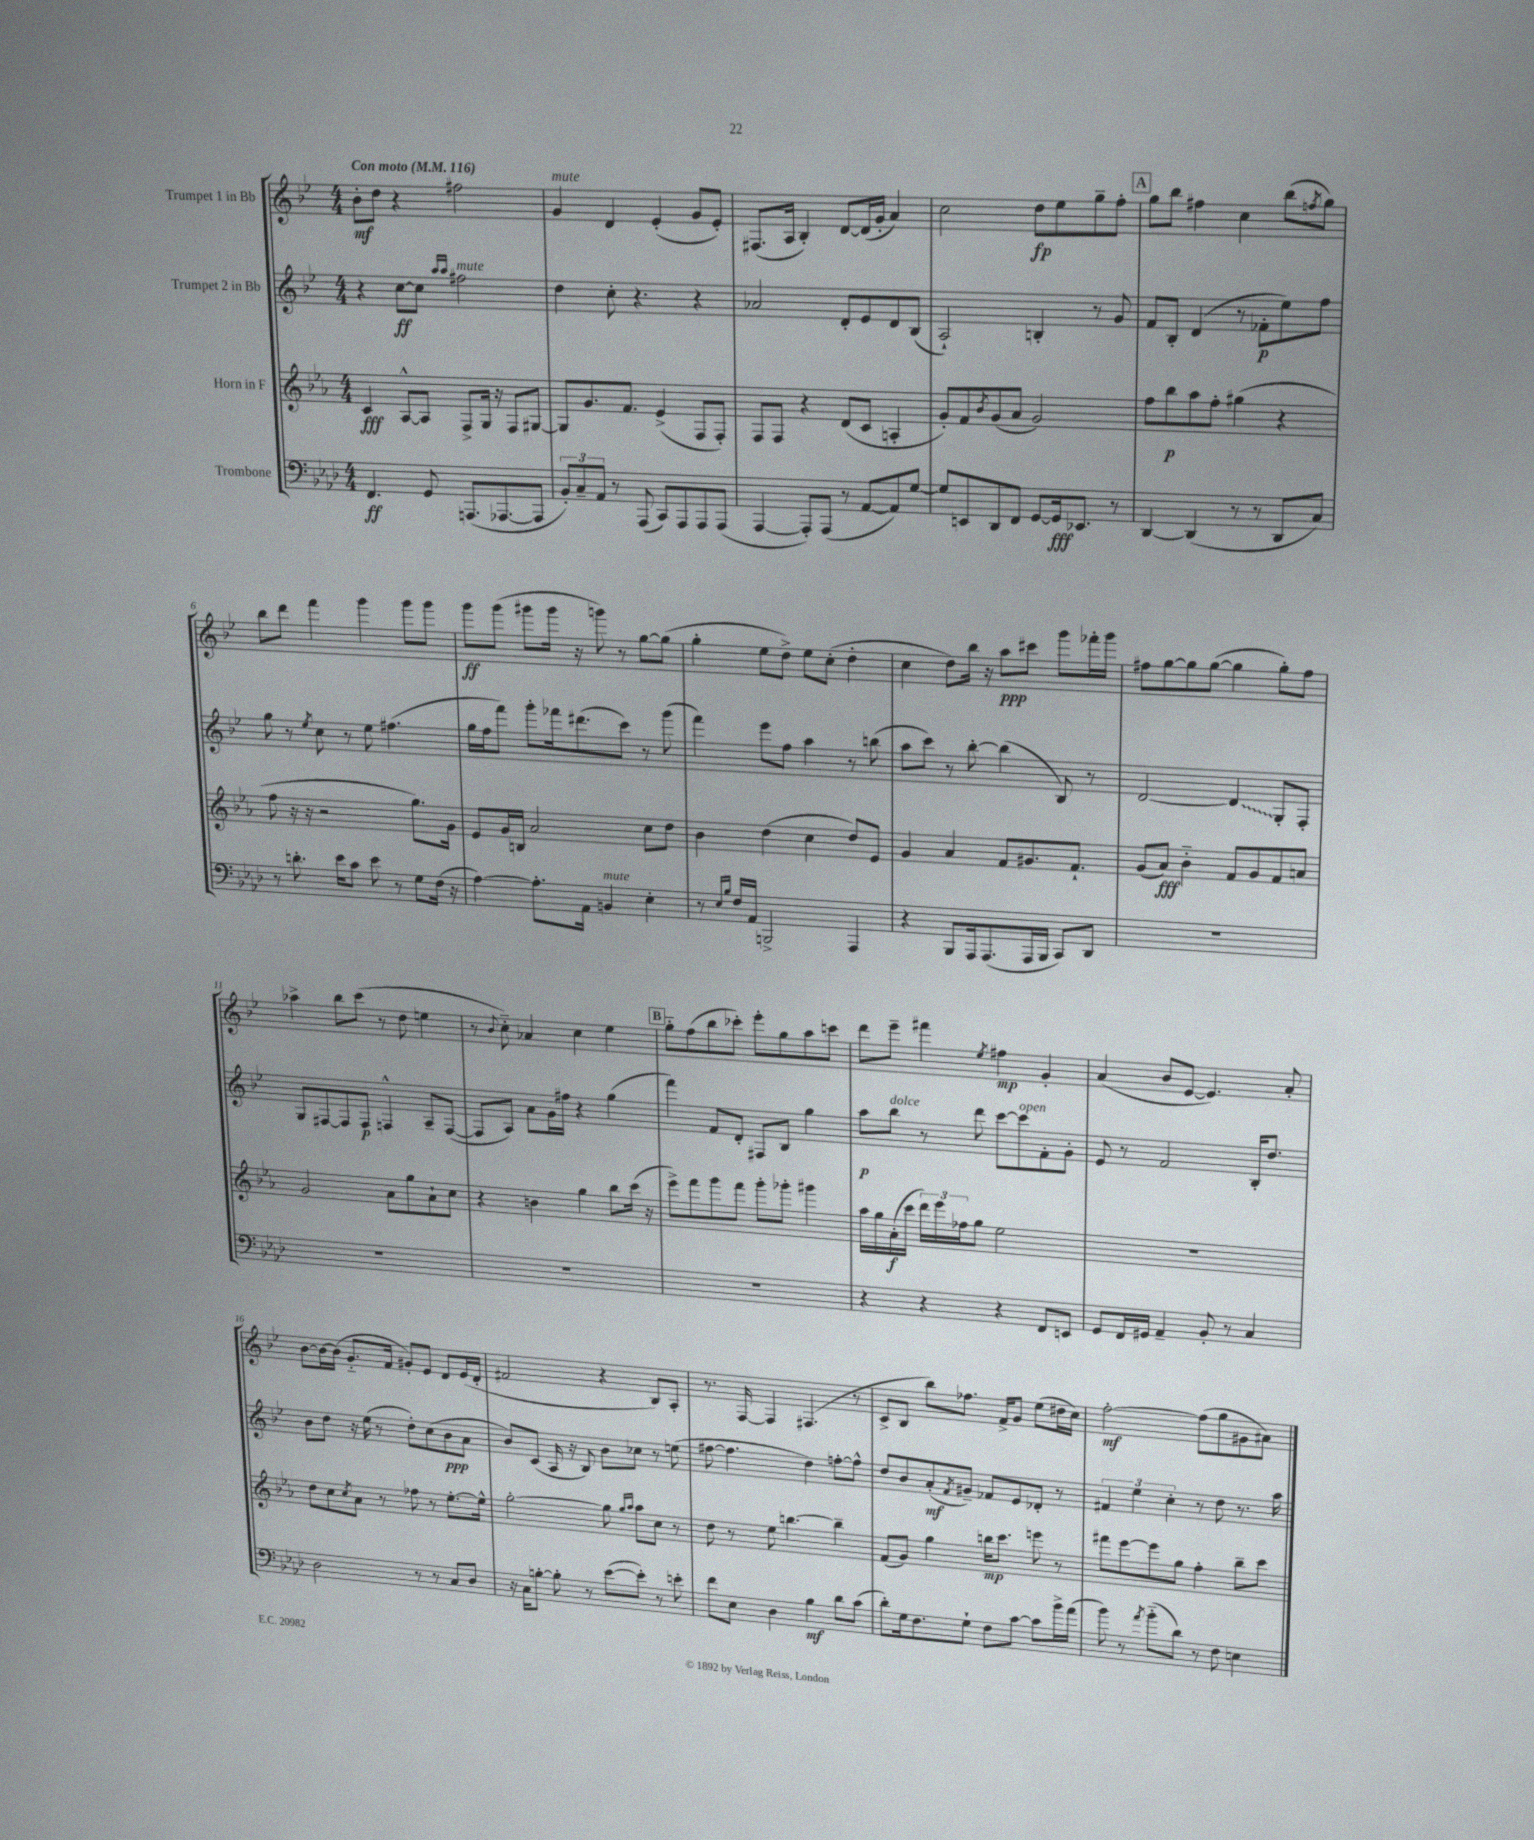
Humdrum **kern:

**kern	**kern	**kern	**kern
*staff4	*staff3	*staff2	*staff1
*clefF4	*clefG2	*clefG2	*clefG2
*k[b-e-a-d-]	*k[b-e-a-]	*k[b-e-]	*k[b-e-]
*M4/4	*M4/4	*M4/4	*M4/4
*MM116	*MM116	*MM116	*MM116
4.FF	4c	4r	8b-'
.	.	.	8dd
.	[8A-^^	[8cc	4r
8GG	8A-]	8cc]	.
.	.	16qqaa	.
.	.	16qqaa	.
(8.AAA	8F^	2ff#	2ff#
.	16G	.	.
[8.AAA-	16r	.	.
.	8F	.	.
8AAA-]	[8G#	.	.
=	=	=	=
12BB-')	8G#]	4dd	4g
12C~	.	.	.
.	8.g	.	.
12AA-	.	.	.
8r	.	8cc'	4d
.	8.f	.	.
(8AAA-	.	4.r	.
8CC)	(4e-^	.	(4e-'
8AAA-	.	.	.
8AAA-	8F	4r	8g
(8AAA-	8F')	.	8e-')
=	=	=	=
[4AAA-	8F	2a-	(8.F#
.	8F	.	.
.	.	.	16A
8AAA-'])	4r	.	4B-')
(8AAA-	.	.	.
8r	(8d	8d'	[8d
[8AA-	8c	8e-	(16d]
.	.	.	16g'
8AA-])	4A'	8d	4a)
[8G	.	(8B-	.
=	=	=	=
8G]	8g')	2A`)	2cc
8EE	8f	.	.
.	8qb-	.	.
8DD-	(8g	.	.
8FF	8a-	.	.
[8GG	2g)	4B'	8dd
16GG]	.	.	8ee-
8.EE-	.	.	.
.	.	8r	8gg~
8r	.	8g	8ff'
=	=	=	=
[4DD-	8ff	8f	8gg
.	8bb-	8B-'	8bb-
(4DD-]	8aa-	(4d	4ff#
.	8ff'	.	.
8r	(4gg#	8r	4cc
8r	.	8f-'	.
8DD-	4r	8ee-)	(8bb-
.	.	.	8qff
8C)	.	8ff	8gg)
=	=	=	=
8r	8ff	8gg	8bb-
8.d'	16r	8r	8ddd
.	16r	.	.
.	.	8qee-	.
.	2r	8cc	4fff
16e-	.	.	.
8c	.	8r	.
8e-	.	8ee-	4ggg
8r	.	(4.ff#	.
8G	8.gg)	.	8ggg
(16F	.	.	8ggg
16r	16g	.	.
=	=	=	=
[4A-)	8e-	16gg	8ggg
.	.	16ff	.
.	16g	8fff)	(8ggg
.	16B	.	.
8.A-']	2a-	8ggg'	8ggg#
.	.	16fff-	16ggg#
16AA-	.	(8.ddd#	16r
4BB	.	.	8ggg)
.	.	8ccc)	8r
4E-'	8cc	8r	[8gg
.	8dd	(8ggg	(8gg]
=	=	=	=
8r	4b-	4fff)	4gg'
16qqE-	.	.	.
16qqB-	.	.	.
16F	.	.	.
16AA-	.	.	.
2BBB^	(4dd	8eee-	8ee-
.	.	8ff	8dd^)
.	4cc	4aa	8ee-
.	.	.	(8cc'
4AAA-	8dd)	8r	4dd'
.	8e-	(8bb	.
=	=	=	=
4r	4g	8aa	4cc
.	.	8ccc)	.
8BBB-	4a-	8r	8dd)
16AAA-	.	[8bb-'	16bb-
(8.AAA-	.	.	16r
.	8f	(4bb-]	8aa
16AAA-	8.g#	.	8ccc#
16BBB-	.	.	.
8CC)	.	8B-)	8ggg
.	8.f`	.	.
8DD-	.	8r	16fff-'
.	.	.	16ggg
=	=	=	=
1r	(8g	[2d	8ff#
.	8a-)	.	[8gg
.	4b-'~	.	8gg]
.	.	.	([8gg
.	8f	4d]	4gg]
.	8g	.	.
.	8f	8G'	8gg')
.	8a	8F'	8ff#
=	=	=	=
1r	2g	8G	4aa-^
.	.	[8F#	.
.	.	8F#]	8bb-
.	.	8F#	(8ccc
.	8a-	4F^^	8r
.	8gg	.	8dd
.	8a-`	8A~	4ee
.	8cc	([8F	.
=	=	=	=
1r	4r	8F]	8r
.	.	.	8qqb-
.	.	8A)	8cc'~)
.	4b	8a	4a-
.	.	16g	.
.	.	16ff#	.
.	4gg	4r	4cc
.	8bb-	(4gg	4ee-
.	(16ccc	.	.
.	16r	.	.
=	=	=	=
1r	8eee-^)	4fff)	8gg'~
.	8fff	.	(8ff
.	8ggg	8f	8bb-
.	8fff	8d'	8ccc-')
.	8ggg'	8F#	8eee-'
.	8ggg-'	8B-	8gg
.	4ggg#	4gg	8aa
.	.	.	8ccc
=	=	=	=
4r	16aa-	8aa	8ddd
.	16gg	.	.
.	(16a-'	8bb-	8eee-~
.	16ccc	.	.
4r	24ddd)	8r	4fff#
.	24eee-	.	.
.	24ff-	.	.
.	8gg	8ddd	.
.	.	.	8qee-
4r	2ee-	[8ccc	4ff#
.	.	8ccc]	.
8FF	.	8f'	4g'
8EE	.	8g'	.
=	=	=	=
8GG	1r	8e-	(4a
16FF	.	8r	.
16GG#	.	.	.
4AA-~	.	2f	8b-
.	.	.	[8e-
8BB-'	.	.	4.e-])
8r	.	.	.
4C	.	16B-'	.
.	.	8.dd	.
.	.	.	8a'
=	=	=	=
2D-	8dd	8b-	[8b-
.	8cc	8dd	16b-_
.	.	.	(16b-]
.	8qcc	.	.
.	8a-	16r	8.g'~
.	.	(16ee-	.
.	8r	8r	.
.	.	.	16f
8r	8ff-	8dd')	8g#')
8r	8r	(8cc	8e-
8C	[8.ee-'	8b-	8d
8D-	.	8a	(16e-
.	16ee-^^]	.	16d'
=	=	=	=
16r	[2gg'	8b-)	2f#
16C	.	.	.
[8B'	.	(8c	.
8B']	.	16A	.
.	.	16r	.
8r	.	8B-)	.
([8e-	8gg]	8b-	4r
.	16qqgg	.	.
.	16qqaa-	.	.
8e-'])	8aa-	8cc-	.
8r	8cc	8r	8B-)
8e'	8r	(8ee	8A'
=	=	=	=
8f	8dd	[8ff#	8.r
8E-	8r	4.ff#]	.
.	.	.	[16F
4D-	8ee-	.	4F]
.	[4.bb	.	.
4B-	.	4dd)	(4.F#
8d-	4bb~]	[8ff'	.
(8c	.	8ff^^]	8r
=	=	=	=
8d-')	(8f	8dd	8c^
16G	8g)	8b-	8B-
8.F	.	.	.
.	4gg	(8a'	8bb-)
.	.	8qf	.
8G`	.	8g#~)	8.ff-
8F	16bb	8f-	.
.	8.ccc	.	16f^
[8c	.	8e-	8g
8c]	8eee	8d-'	(8ee-
16b-^	8r	8r	16dd#
(16a-	.	.	16cc)
=	=	=	=
8b-)	8fff#	6f#	[2ff'
8r	[8eee-	.	.
.	.	6ee-	.
8qa-	.	.	.
(8b-'~	8eee-]	.	.
.	.	6cc'	.
8d-)	8gg	.	.
8r	4ff'	8r	(8ff]
8F	.	8dd	8gg
4E	8bb-~	8.r	8g#
.	8ccc	.	8a#)
.	.	16aa	.
==	==	==	==
*-	*-	*-	*-
